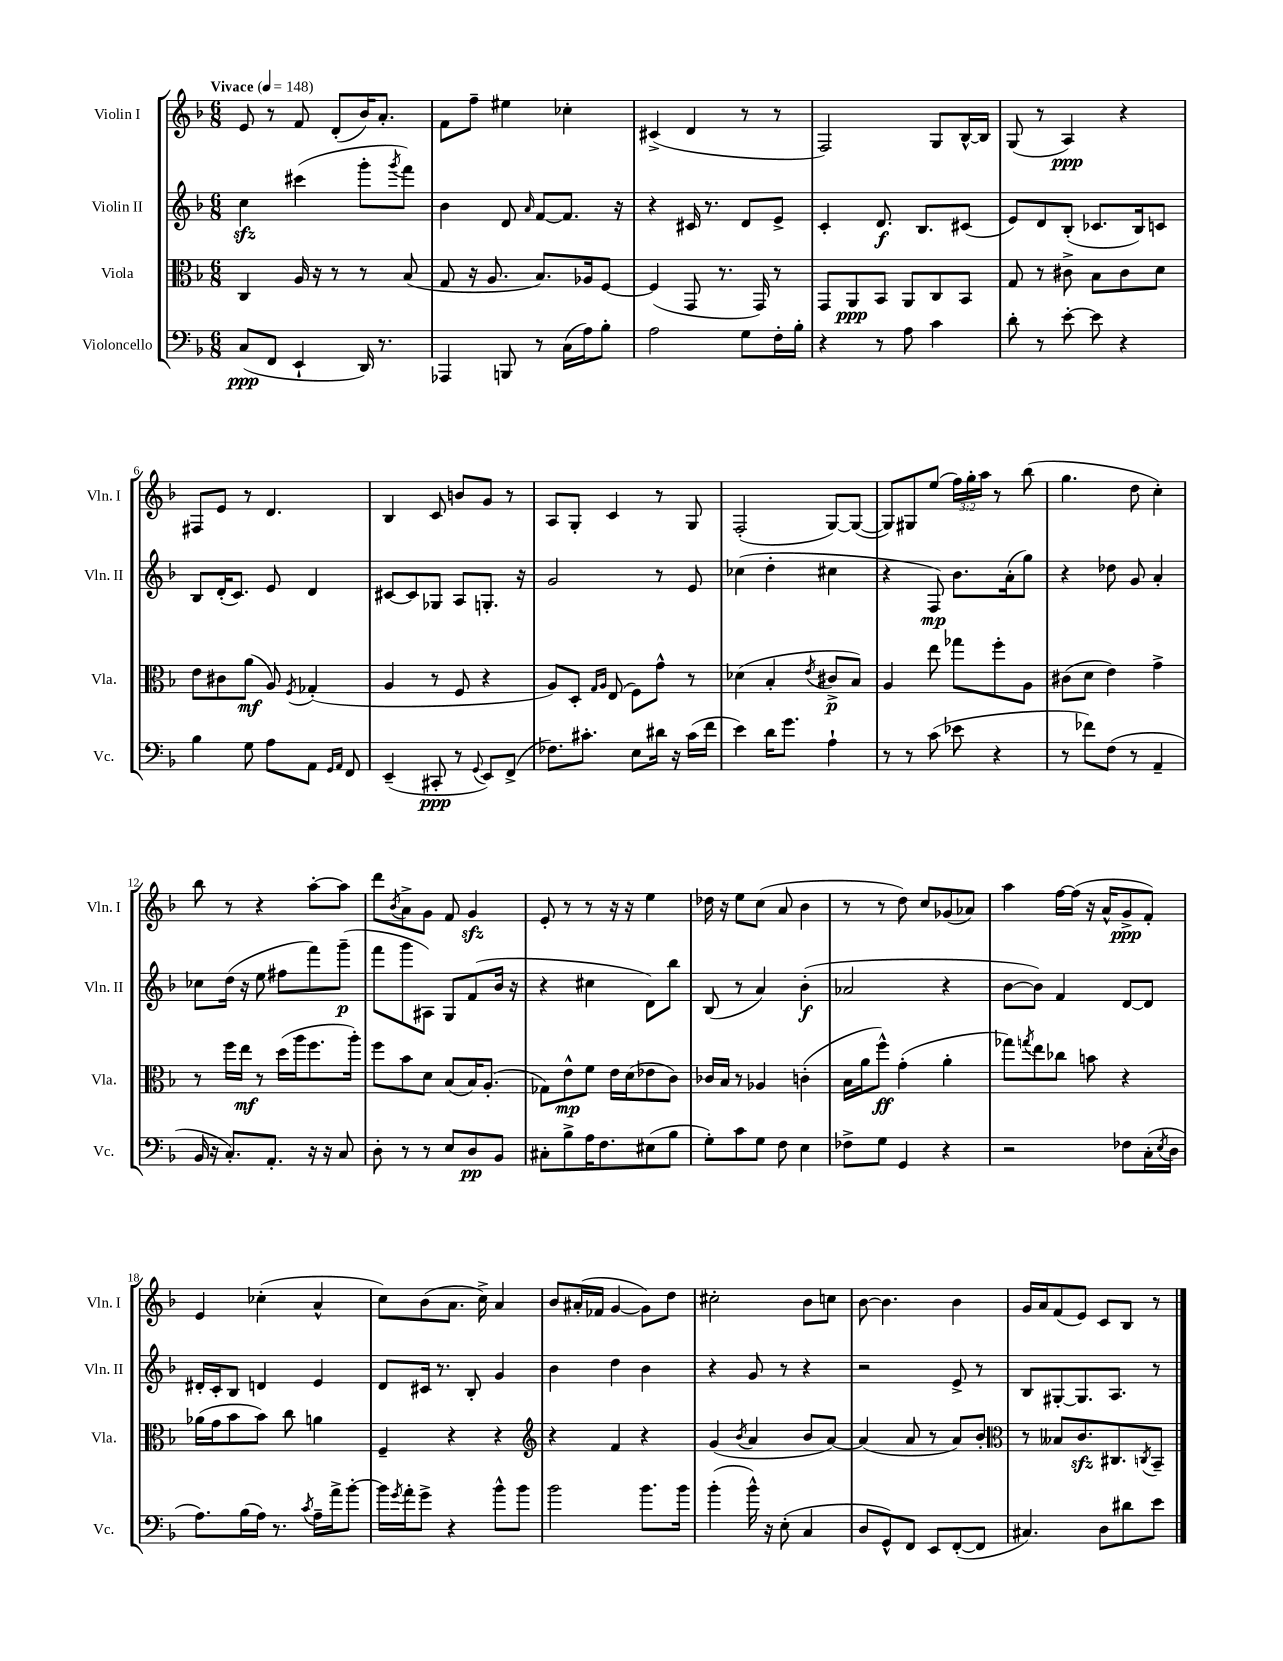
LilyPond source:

<<
\new StaffGroup <<
\new Staff = "s0" \with { instrumentName = "Violin I" shortInstrumentName = "Vln. I" } {
    \clef treble \key f \major \numericTimeSignature \time 6/8 \override Staff.TupletNumber.text = #tuplet-number::calc-fraction-text \tempo "Vivace" 4 = 148
    e'8 r8 f'8 d'8-.( bes'16) a'8.-. |
    f'8 f''8-- eis''4 ces''4-. |
    cis'4->( d'4 r8 r8 |
    f2) g8 bes16~-^ bes16 |
    g8( r8 a4\ppp) r4 |
    fis8 e'8 r8 d'4. |
    bes4 c'8 b'8 g'8 r8 |
    a8 g8-. c'4 r8 g8 |
    f2-.( g8~) g8~( |
    g8) gis8 e''8( \tuplet 3/2 { f''16) g''16-. a''16 } r8 bes''8( |
    g''4. d''8 c''4-.) |
    bes''8 r8 r4 a''8~-. a''8 |
    d'''8 \acciaccatura { bes'8 } a'8-> g'8 f'8 g'4\sfz |
    e'8-. r8 r8 r16 r16 e''4 |
    des''16 r16 e''8 c''8( a'8 bes'4 |
    r8 r8 d''8) c''8 ges'8( aes'8) |
    a''4 f''16~ f''16( r16 a'16-^ g'8->\ppp f'8-.) |
    e'4 ces''4-.( a'4-^ |
    c''8) bes'8( a'8. c''16->) a'4 |
    bes'8 ais'16-.( fes'16 g'4~ g'8) d''8 |
    cis''2-. bes'8 c''8 |
    bes'8~ bes'4. bes'4 |
    g'16 a'16 f'8( e'8) c'8 bes8 r8 \bar "|." |
}
\new Staff = "s1" \with { instrumentName = "Violin II" shortInstrumentName = "Vln. II" } {
    \clef treble \key f \major \numericTimeSignature \time 6/8
    c''4\sfz cis'''4( g'''8-. \acciaccatura { g'''8 } f'''8) |
    bes'4 d'8 \grace { a'16 } f'8~ f'8. r16 |
    r4 cis'16 r8. d'8 e'8-> |
    c'4-. d'8.\f bes8. cis'8( |
    e'8) d'8 bes8-.( ces'8. bes16) c'8 |
    bes8 d'16-.( c'8.) e'8 d'4 |
    cis'8~ cis'8 ges8 a8 g8.-. r16 |
    g'2 r8 e'8 |
    ces''4( d''4-. cis''4 |
    r4 f8\mp) bes'8. a'16-.( g''8) |
    r4 des''8 g'8 a'4-. |
    ces''8 d''16( r16 e''8 fis''8 f'''8) g'''8--\p( |
    f'''8 g'''8 ais8) g8 f'8( bes'16 r16 |
    r4 cis''4 d'8) bes''8 |
    bes8( r8 a'4) bes'4-.\f( |
    aes'2 r4 |
    bes'8~ bes'8) f'4 d'8~ d'8 |
    dis'16-. c'16-. bes8 d'4 e'4 |
    d'8 cis'16 r8. bes8-. g'4 |
    bes'4 d''4 bes'4 |
    r4 g'8 r8 r4 |
    r2 e'8-> r8 |
    bes8 gis8~-. gis8. a8. r8 \bar "|." |
}
\new Staff = "s2" \with { instrumentName = "Viola" shortInstrumentName = "Vla." } {
    \clef alto \key f \major \numericTimeSignature \time 6/8
    c4 a16 r16 r8 r8 bes8( |
    g8 r16 a8. bes8.) aes16 f8~ |
    f4( g,8 r8. g,16) r8 |
    g,8 a,8\ppp bes,8 a,8 c8 bes,8 |
    g8 r8 cis'8-> bes8 cis'8 d'8 |
    e'8 cis'8 a'8\mf( a8) \acciaccatura { f8 } ges4-.( |
    a4 r8 f8 r4 |
    a8) d8-. \grace { g16 a16 } e8( f8) g'8-^ r8 |
    des'4( bes4-. \acciaccatura { e'8 } cis'8->\p bes8) |
    a4 e''8 ges''8 f''8-. a8 |
    cis'8( d'8 e'4) g'4-> |
    r8 f''16 e''16\mf r8 d''16( a''16 f''8. a''16-.) |
    f''8 bes'8 d'8 bes8( bes16) a8.-.( |
    ges8) e'8-^\mp f'8 e'16 d'16( ees'8 c'8) |
    ces'16 bes16 r8 aes4 c'4-.( |
    bes16 a'16 f''8-^\ff) g'4-.( a'4-. |
    ges''8) \acciaccatura { g''8 } e''8 ces''8 b'8 r4 |
    aes'16( g'16 bes'8 bes'8) c''8 a'4 |
    f4-- r4 r4 |
    \clef treble r4 f'4 r4 |
    g'4( \acciaccatura { bes'8 } a'4 bes'8 a'8~) |
    a'4( a'8 r8 a'8) bes'8-. |
    \clef alto r8 beses8 c'8.\sfz cis8. \acciaccatura { c8 } bes,8-- \bar "|." |
}
\new Staff = "s3" \with { instrumentName = "Violoncello" shortInstrumentName = "Vc." } {
    \clef bass \key f \major \numericTimeSignature \time 6/8
    c8\ppp( f,8 e,4-! d,16) r8. |
    aes,,4 b,,8 r8 c16( a16) bes8-. |
    a2 g8 f16-. bes16-. |
    r4 r8 a8 c'4 |
    d'8-. r8 e'8~-. e'8 r4 |
    bes4 g8 a8 a,8 \grace { g,16 a,16 } f,8 |
    e,4--( cis,8-.\ppp r8 \appoggiatura { g,8 } e,8) f,8->( |
    fes8.) cis'8.-. e8 dis'16 r16 cis'16( f'16 |
    e'4) d'16 g'8. a4-! |
    r8 r8 c'8( ees'8 r4 |
    r8 fes'8) f8( r8 a,4-- |
    bes,16 r16 c8.-.) a,8.-. r16 r16 c8 |
    d8-. r8 r8 e8 d8\pp bes,8 |
    cis8-. bes8-> a16 f8. eis8( bes8 |
    g8-.) c'8 g8 f8 e4 |
    fes8-> g8 g,4 r4 |
    r2 fes8 c16-.( \acciaccatura { e8 } d16 |
    a8.) bes16( a16) r8. \acciaccatura { c'8 } a16-- a'16-> bes'8~-. |
    bes'16 \acciaccatura { g'8 } a'16-. g'8-> r4 bes'8-^ bes'8 |
    bes'2 bes'8. bes'16 |
    bes'4-.( bes'16-^) r16 e8-.( c4 |
    d8 g,8-^) f,8 e,8 f,8~-.( f,8 |
    cis4.) d8 dis'8 e'8 \bar "|." |
}
>>
>>
